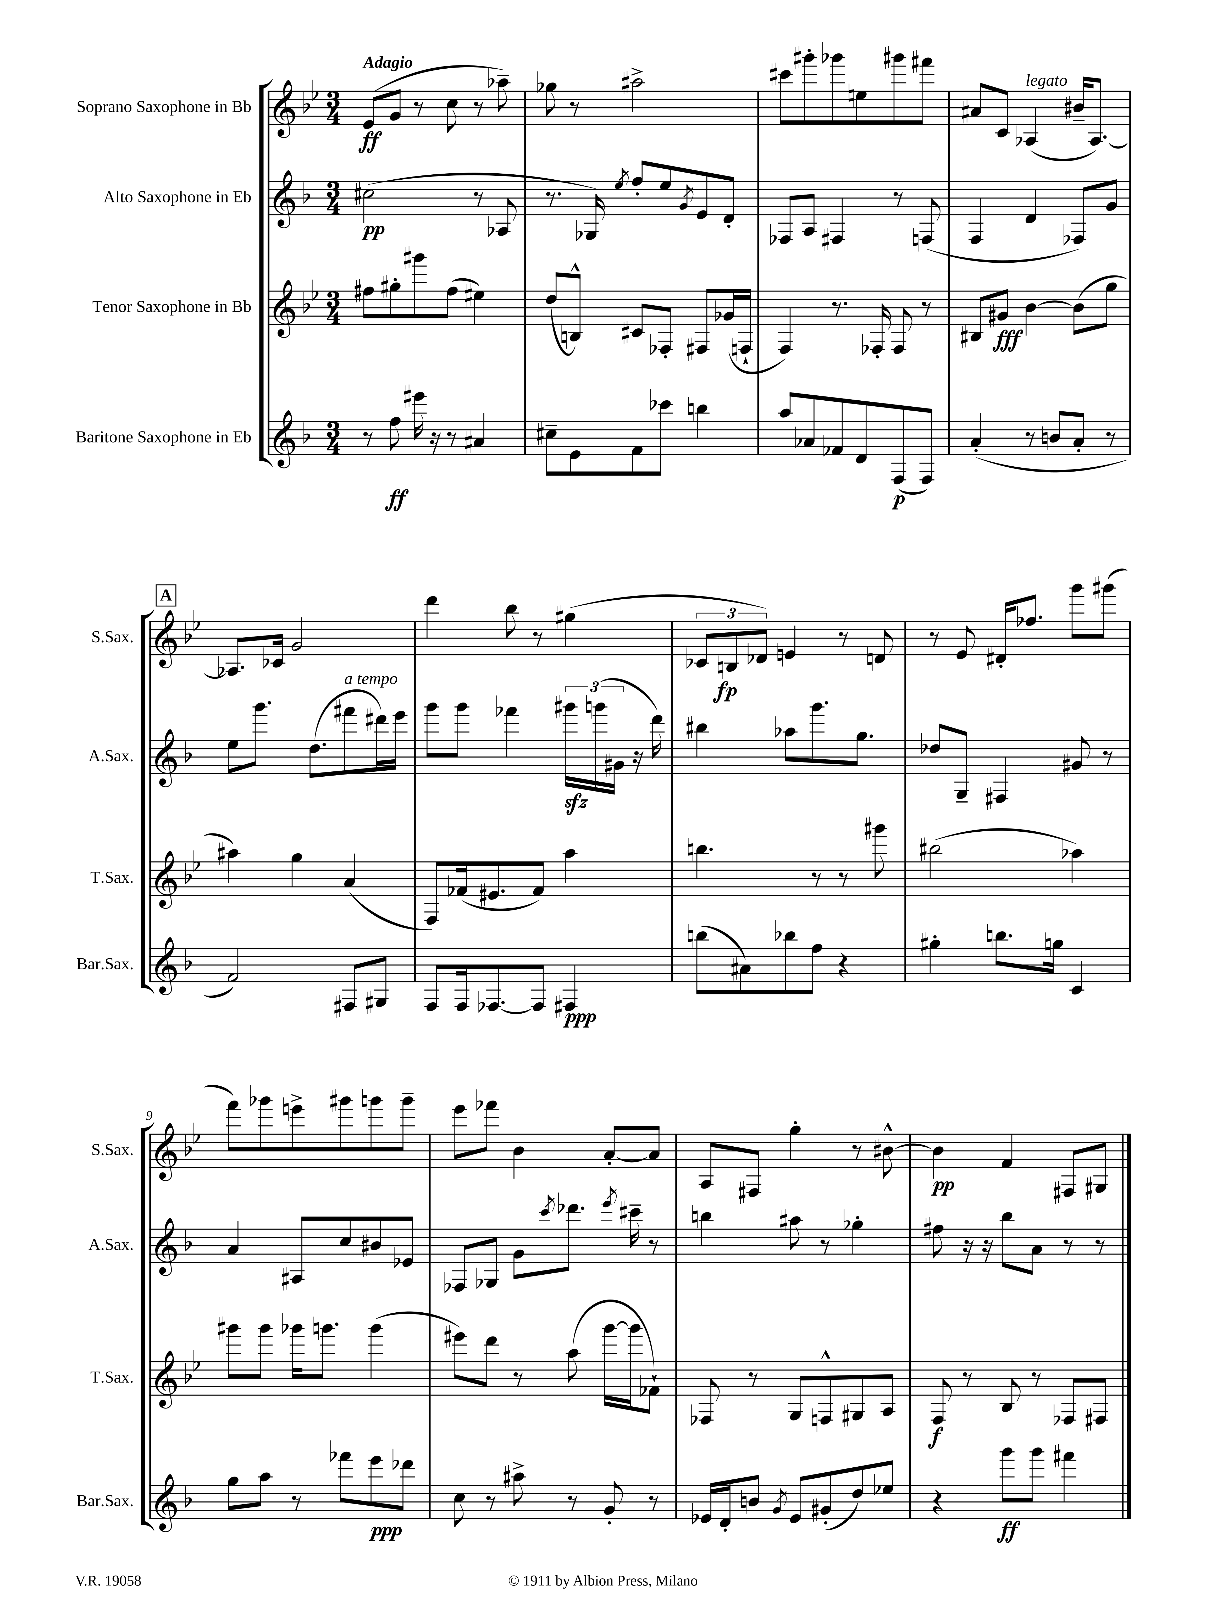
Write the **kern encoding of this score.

**kern	**dynam	**kern	**dynam	**kern	**dynam	**kern	**dynam
*part4	*part4	*part3	*part3	*part2	*part2	*part1	*part1
*staff4	*staff4	*staff3	*staff3	*staff2	*staff2	*staff1	*staff1
*I"Baritone Saxophone in Eb	*	*I"Tenor Saxophone in Bb	*	*I"Alto Saxophone in Eb	*	*I"Soprano Saxophone in Bb	*
*I'Bar.Sax.	*	*I'T.Sax.	*	*I'A.Sax.	*	*I'S.Sax.	*
*clefG2	*	*clefG2	*	*clefG2	*	*clefG2	*
*k[b-]	*	*k[b-e-]	*	*k[b-]	*	*k[b-e-]	*
*M3/4	*	*M3/4	*	*M3/4	*	*M3/4	*
=1	=1	=1	=1	=1	=1	=1	=1
!	!	!	!	!	!	!LO:TX:a:B:t=Adagio	!
8r	.	8ff#X\L	.	(2cc#X\	pp	(8e-/L	ff
8ff\	ff	8gg#X'\	.	.	.	8g/J	.
16eee#X\	.	8ggg#X\	.	.	.	8r	.
16r	.	.	.	.	.	.	.
8r	.	(8ff#\J	.	.	.	8cc\	.
4a#X/	.	4ee#X\)	.	8r	.	8r	.
.	.	.	.	8A-X/	.	8aa-X~\)	.
=2	=2	=2	=2	=2	=2	=2	=2
8cc#X~\L	.	(8dd/L	.	8.r	.	8gg-X\	.
8e\	.	8Bn^^/J)	.	.	.	8r	.
.	.	.	.	16G-X/)	.	.	.
.	.	.	.	8qee/	.	.	.
8f\	.	8c#X/L	.	8ff'/L	.	2aa#X^\	.
8ccc-X\J	.	8F-X'/J	.	8ee/	.	.	.
.	.	.	.	8qg/	.	.	.
4bbn\	.	8F#X/L	.	8e/	.	.	.
.	.	(16g-X/L	.	8d'/J	.	.	.
.	.	16Fn`/JJ	.	.	.	.	.
=3	=3	=3	=3	=3	=3	=3	=3
8aa/L	.	4F/)	.	8F-X/L	.	8ccc#X\L	.
8a-X/	.	.	.	8A/J	.	8ggg#X'\	.
8f-X/	.	8.r	.	4F#X/	.	8ggg-X\	.
8d/	.	.	.	.	.	8een\	.
.	.	16F-X'/	.	.	.	.	.
(8F/	p	8F-/	.	8r	.	8ggg#X\	.
8F/J)	.	8r	.	(8Fn/	.	8fff#X\J	.
=4	=4	=4	=4	=4	=4	=4	=4
(4a'/	.	8B#X/L	.	4F/	.	8a#X/L	.
.	.	8g#X/J	fff	.	.	8c/J	.
!	!	!	!	!	!	!LO:TX:a:i:t=legato	!
8r	.	[4b-\	.	4d/	.	(4A-X/	.
8bn/L	.	.	.	.	.	.	.
8a'/J	.	(8b-\L]	.	8F-X/L)	.	16b#X~/KL	.
.	.	.	.	.	.	[8.A-/J)	.
8r	.	8gg\J	.	8g/J	.	.	.
!!LO:LB:g=z
!!LO:REH:place=s1:t=A
=5	=5	=5	=5	=5	=5	=5	=5
2f/)	.	4aa#X\)	.	8ee\L	.	8.A-X/L]	.
.	.	.	.	8.ggg\J	.	.	.
.	.	.	.	.	.	16c-X/Jk	.
.	.	4gg\	.	.	.	2g/	.
.	.	.	.	(8.dd\L	.	.	.
!	!	!	!	!LO:TX:a:i:t=a tempo	!	!	!
8F#X/L	.	(4a/	.	8fff#X\	.	.	.
8G#X/J	.	.	.	16ddd#X\L)	.	.	.
.	.	.	.	16eee\JJ	.	.	.
=6	=6	=6	=6	=6	=6	=6	=6
8F/L	.	8F/L)	.	8ggg\L	.	4ddd\	.
16F/k	.	(16f-X/k	.	8ggg\J	.	.	.
[8.F-X/	.	8.e#X/	.	.	.	.	.
.	.	.	.	4fff-X\	.	8bb-\	.
8F-/J]	.	8f-/J)	.	.	.	8r	.
4F#X/	ppp	4aa\	.	24ggg#Xzz\LL	.	(4gg#X\	.
.	.	.	.	(24gggn\	.	.	.
.	.	.	.	24g#X\JJ	.	.	.
.	.	.	.	16r	.	.	.
.	.	.	.	16ddd\)	.	.	.
=7	=7	=7	=7	=7	=7	=7	=7
(8bbn\L	.	4.bbn\	.	4bb#X\	.	12c-X/L	.
.	.	.	.	.	.	12Bn/	fp
8a#X\)	.	.	.	.	.	.	.
.	.	.	.	.	.	12d-X/J)	.
8bb-X\	.	.	.	8aa-X\L	.	4en/	.
8ff\J	.	8r	.	8.ggg\	.	.	.
4r	.	8r	.	.	.	8r	.
.	.	.	.	8.gg\J	.	.	.
.	.	8ggg#X\	.	.	.	8dn/	.
=8	=8	=8	=8	=8	=8	=8	=8
4gg#X'\	.	(2bb#X\	.	8dd-X/L	.	8r	.
.	.	.	.	8G~/J	.	8e-/	.
8.bbn\L	.	.	.	4F#X/	.	16d#X'/KL	.
.	.	.	.	.	.	8.ff-X/J	.
16ggn\Jk	.	.	.	.	.	.	.
4c/	.	4aa-X\)	.	8g#X/	.	8ggg\L	.
.	.	.	.	8r	.	(8ggg#X\J	.
!!LO:LB:g=z
=9	=9	=9	=9	=9	=9	=9	=9
8gg\L	.	8ggg#X\L	.	4a/	.	8fff\L)	.
8aa\J	.	8ggg#\J	.	.	.	8ggg-X\	.
8r	.	16ggg-X\KL	.	8A#X/L	.	8eeen^\	.
.	.	8.gggn\J	.	.	.	.	.
8fff-X\L	.	.	.	8cc/	.	8ggg#X\	.
8eee\	ppp	(4ggg\	.	8b#X/	.	8gggn\	.
8ddd-X\J	.	.	.	8e-X/J	.	8ggg~\J	.
=10	=10	=10	=10	=10	=10	=10	=10
8cc\	.	8eee#X\L)	.	8F-X/L	.	8eee-\L	.
8r	.	8ddd\J	.	8G-X/J	.	8fff-X\J	.
8aa#X^\	.	8r	.	8g\L	.	4b-\	.
.	.	.	.	8qccc/	.	.	.
8r	.	(8aa\	.	8.ddd-X\J	.	.	.
8g'/	.	[16ggg\LL	.	.	.	[8a'/L	.
.	.	.	.	8qeee/	.	.	.
.	.	16ggg\J]	.	16ccc#X~\	.	.	.
8r	.	8f-X`\J)	.	8r	.	8a/J]	.
=11	=11	=11	=11	=11	=11	=11	=11
16e-X/LL	.	8F-X/	.	4bbn\	.	8A/L	.
16d'/J	.	.	.	.	.	.	.
8bn/J	.	8r	.	.	.	8F#X/J	.
8qg/	.	.	.	.	.	.	.
8e-/L	.	8G/L	.	8aa#X\	.	4gg'\	.
(8g#X'/	.	8Fn^^/	.	8r	.	.	.
8dd/)	.	8G#X/	.	4gg-X'\	.	8r	.
8ee-X/J	.	8A/J	.	.	.	[8b#X^^\	.
=12	=12	=12	=12	=12	=12	=12	=12
4r	.	8F/	f	8ff#X\	.	4b#\]	pp
.	.	8r	.	16r	.	.	.
.	.	.	.	16r	.	.	.
8ggg\L	ff	8B-/	.	8bb-\L	.	4f/	.
8ggg\J	.	8r	.	8a\J	.	.	.
4fff#X\	.	8F-X/L	.	8r	.	8F#X/L	.
.	.	8F#X/J	.	8r	.	8G#X/J	.
==	==	==	==	==	==	==	==
*-	*-	*-	*-	*-	*-	*-	*-
